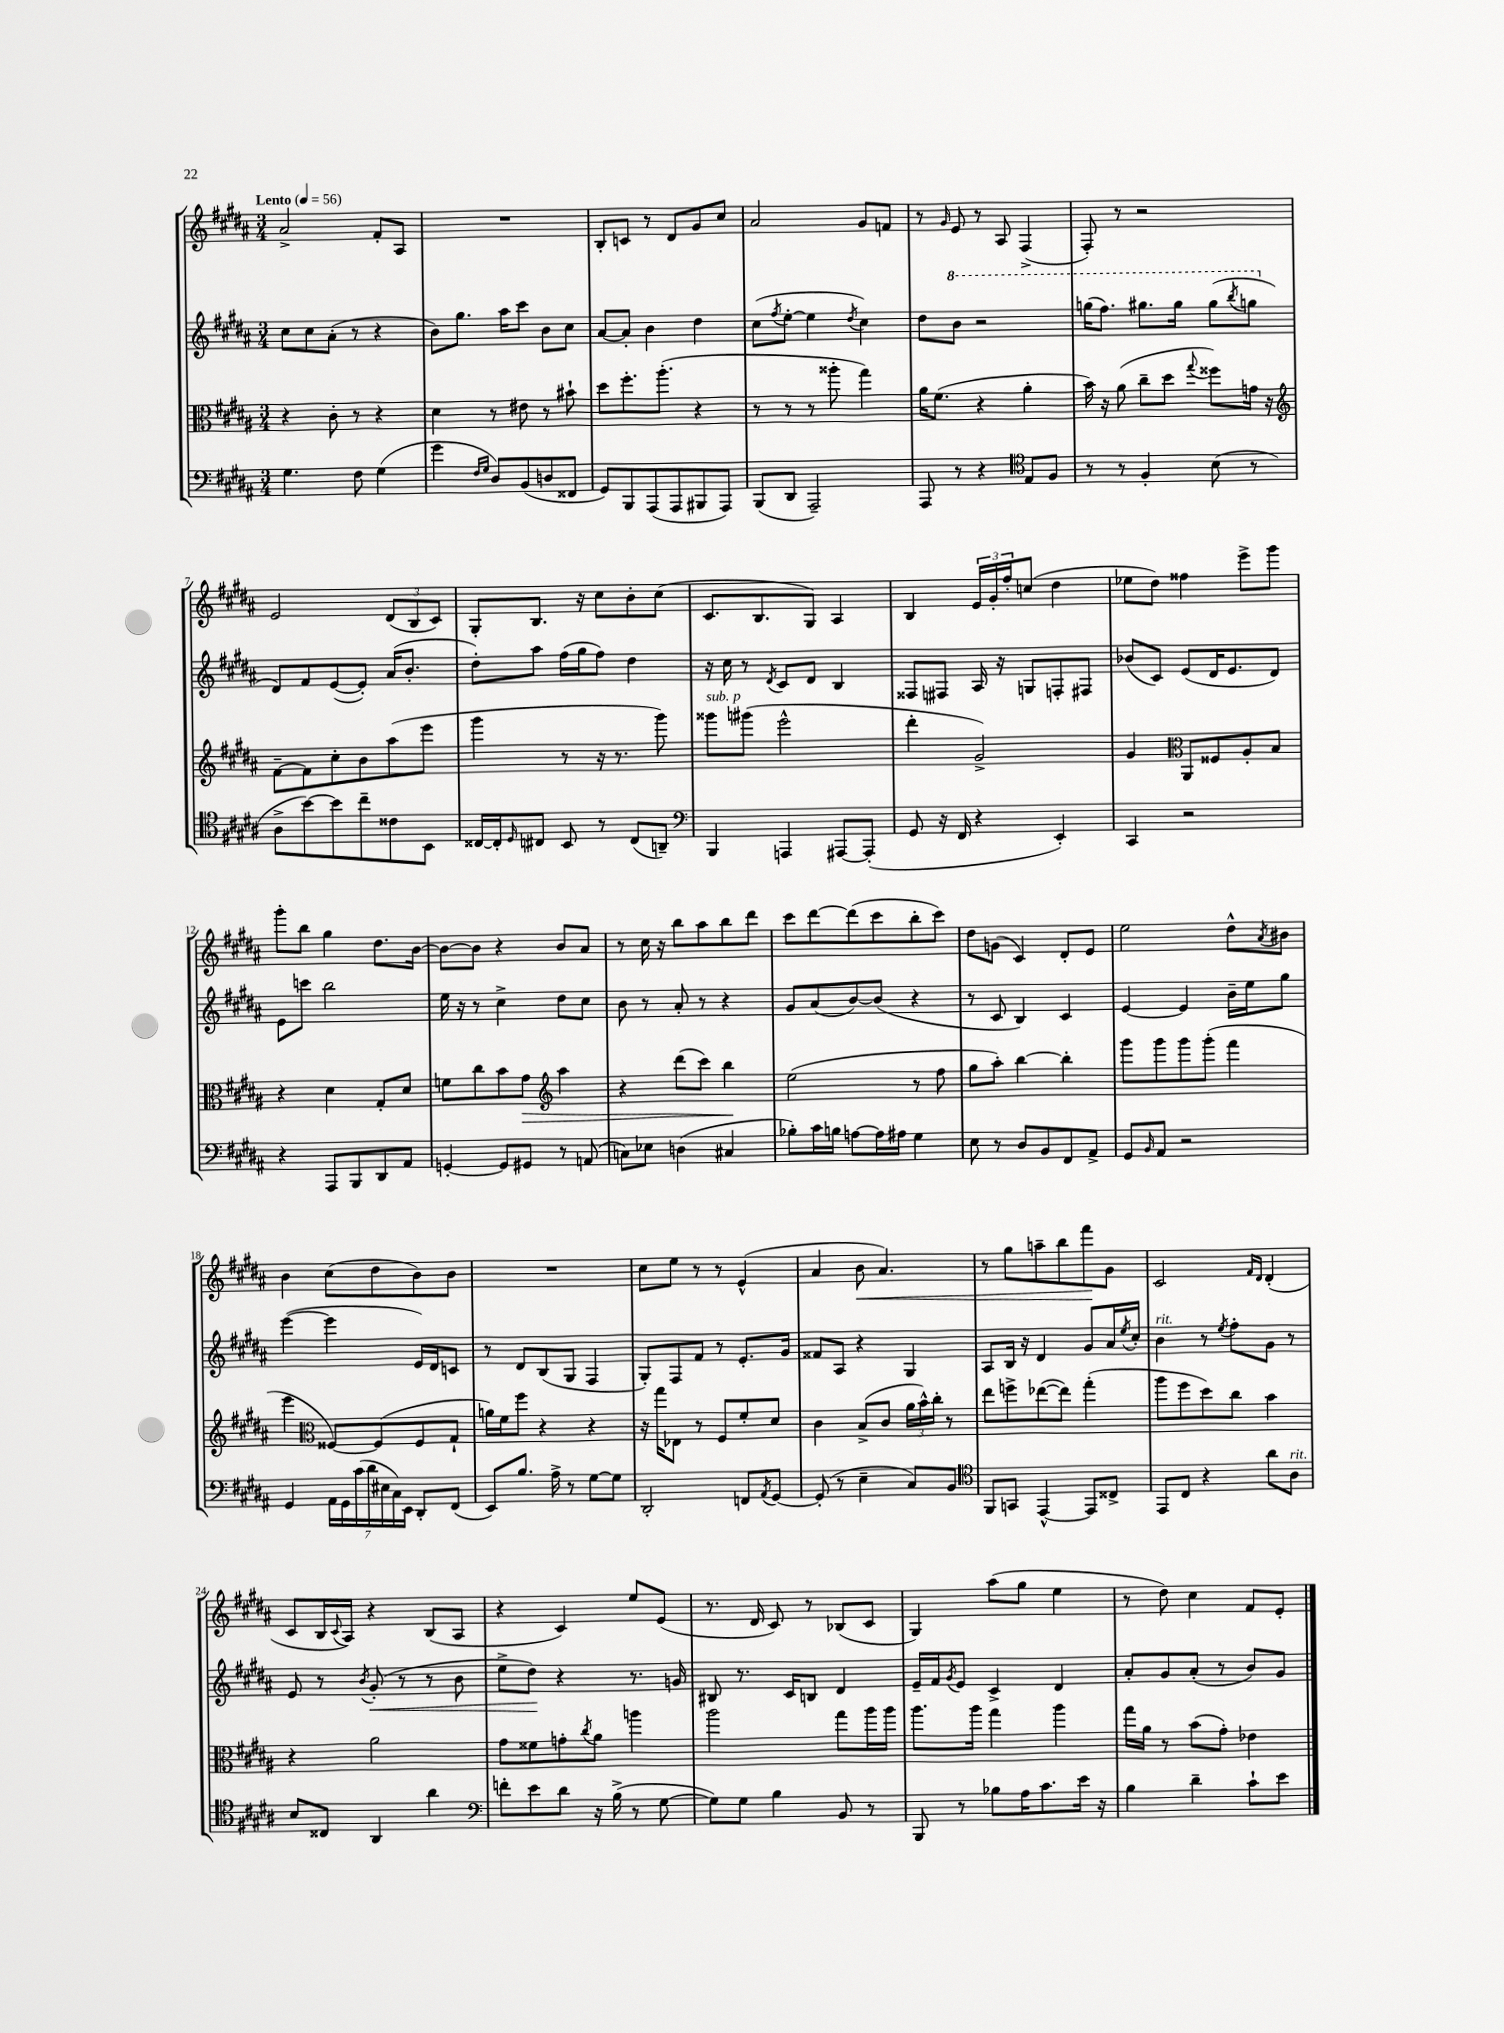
<<
\new StaffGroup <<
\new Staff = "s0" {
    \clef treble \key b \major \numericTimeSignature \time 3/4 \tempo "Lento" 4 = 56
    ais'2-> fis'8-. ais8 |
    R2. |
    b8-. c'8 r8 dis'8 gis'8 cis''8 |
    ais'2 gis'8 f'8 |
    r8 \grace { gis'16 } e'8 r8 ais8 fis4->( |
    fis8-.) r8 r2 |
    e'2 \tuplet 3/2 { dis'8( b8 cis'8) } |
    gis8-. b8. r16 cis''8 b'8-. cis''8( |
    cis'8. b8. gis8) ais4 |
    b4 \tuplet 3/2 { e'16 gis'16-. fis''16-. } c''8( dis''4 |
    ees''8 dis''8) fisis''4 e'''8-> gis'''8 |
    gis'''8-. b''8 gis''4 dis''8. b'16~ |
    b'8~ b'8 r4 b'8 ais'8 |
    r8 cis''16 r16 b''8 ais''8 b''8 dis'''8 |
    cis'''8 dis'''8~ dis'''8( cis'''8 b''8-. cis'''8) |
    dis''8 g'8( cis'4) dis'8-. e'8 |
    e''2 dis''8-^ \acciaccatura { ais'8 } bis'8 |
    b'4 cis''8( dis''8 b'8) b'8 |
    R2. |
    cis''8 e''8 r8 r8 e'4-^( |
    ais'4 b'8\< ais'4.) |
    r8 gis''8 a''8-- b''8 fis'''8\! gis'8 |
    cis'2 \grace { fis'16 dis'16 } dis'4-.( |
    cis'8 b16 \appoggiatura { cis'8 } ais16) r4 b8( ais8 |
    r4 cis'4) e''8 e'8( |
    r8. dis'16 cis'8) r8 bes8( cis'8 |
    gis4) ais''8( gis''8 e''4 |
    r8 dis''8) cis''4 fis'8 e'8-. \bar "|." |
}
\new Staff = "s1" {
    \clef treble \key b \major \numericTimeSignature \time 3/4
    cis''8 cis''8 ais'8-.( r8 r4 |
    b'8) gis''8. ais''16 cis'''8 b'8 cis''8 |
    ais'8~ ais'8-. b'4 dis''4 |
    cis''8( \acciaccatura { fis''8 } e''8~-. e''4 \acciaccatura { dis''8 } cis''4) |
    dis''8 \ottava #1 b''8 r2 |
    g'''16( fis'''8.) gis'''8. gis'''16 gis'''8( \acciaccatura { b'''8 } g'''8 \ottava #0 |
    dis'8) fis'8 e'8~( e'8-.) ais'16( b'8.-. |
    dis''8-.) ais''8 fis''16( gis''16 fis''8) dis''4 |
    r16 cis''16 r8 \acciaccatura { dis'8 } cis'8 dis'8 b4 |
    fisis8 fis8 ais16 r16 g8 f8-. fis8 |
    bes'8( cis'8) e'8( dis'16 e'8. dis'8) |
    e'8 c'''8 b''2 |
    e''16 r16 r8 cis''4-> dis''8 cis''8 |
    b'8 r8 ais'8-. r8 r4 |
    gis'8 ais'8( b'8~) b'8( r4 |
    r8 cis'8 b4) cis'4 |
    e'4~ e'4 b'16-- e''16 gis''8 |
    e'''4~( e'''4 e'16) dis'16 c'8 |
    r8 dis'8 b8( gis8 fis4 |
    gis8-.) fis8 fis'8 r8 e'8.-. gis'16 |
    fisis'8 ais8 r4 gis4 |
    ais8 b16 r16 dis'4 gis'8 ais'16 \acciaccatura { e''8 } cis''16-. |
    b'4^\markup { \italic "rit." } r8 \acciaccatura { e''8 } fis''8-. gis'8 r8 |
    e'8 r8 \acciaccatura { b'8 } gis'8-.\<( r8 r8 b'8 |
    e''8-> dis''8\!) r4 r8. g'16 |
    bis8 r8. cis'16 b8 dis'4 |
    e'16-- fis'16 \acciaccatura { gis'8 } e'8 cis'4-> dis'4 |
    ais'8-. gis'8 ais'8-.( r8 b'8) gis'8 \bar "|." |
}
\new Staff = "s2" {
    \clef alto \key b \major \numericTimeSignature \time 3/4
    r4 cis'8-. r8 r4 |
    dis'4 r8 eis'8 r8 bis'8-! |
    dis''8 fis''8.-. ais''8.-.( r4 |
    r8 r8 r8 aisis''8-. gis''4) |
    ais'16 fis'8.( r4 ais'4-. |
    b'16) r16 ais'8( cis''8-- dis''8 \appoggiatura { gis''8 } fisis''8) g'16 r16 |
    \clef treble fis'8~-- fis'8 cis''8-. b'8 ais''8( e'''8 |
    gis'''4 r8 r16 r8. gis'''8) |
    gisis'''8^\markup { \italic "sub. p" } gis'''8( e'''2-^ |
    dis'''4-. gis'2->) |
    gis'4 \clef alto ais,8 fisis8 ais8-. b8 |
    r4 dis'4 gis8-. dis'8 |
    f'8 cis''8 b'8 gis'8\> \clef treble ais''4 |
    r4 dis'''8( cis'''8) b''4\! |
    e''2( r8 fis''8 |
    gis''8 ais''8-.) b''4~ b''4-. |
    gis'''8 gis'''8 gis'''8 gis'''8-.( fis'''4 |
    e'''4 \clef alto fisis8~) fisis8( fisis8 gis8-! |
    a'16) fis'16 fis''8 r4 r4 |
    r16 gis''16 ees8 r8 fis8 fis'8-. dis'8 |
    cis'4 b8->( cis'8 \tuplet 3/2 { ais'16 b'16-^) cis''16-. } r8 |
    e''8 f''8-> ees''8~( ees''8) gis''4-.( |
    ais''8 fis''8 dis''8) cis''8 b'4 |
    r4 ais'2 |
    gis'8 fisis'8 g'8-. \acciaccatura { cis''8 } ais'8 a''4 |
    ais''2 gis''8 ais''16 ais''16 |
    ais''8. ais''16 gis''4 ais''4 |
    gis''16 ais'16 r8 b'8( gis'8-.) ees'4 \bar "|." |
}
\new Staff = "s3" {
    \clef bass \key b \major \numericTimeSignature \time 3/4
    gis4. fis8 gis4( |
    gis'4 \grace { fis16 gis16 } dis8) b,8( d8 fisis,8 |
    gis,8) b,,8 ais,,8( ais,,8 bis,,8 ais,,8) |
    b,,8( dis,8 ais,,2--) |
    ais,,8 r8 r4 \clef tenor e8 fis8 |
    r8 r8 fis4-. b8( r8 |
    ais8-> b'8~) b'8 cis''8-- cisis'8 b,8 |
    cisis16~ cisis16-. \grace { dis16 } cis8 b,8 r8 cis8( a,8--) |
    \clef bass b,,4 a,,4 ais,,8~ ais,,8-.( |
    gis,8 r16 fis,16 r4 e,4-.) |
    cis,4 r2 |
    r4 ais,,8 b,,8 dis,8 ais,8 |
    g,4~-. g,8 gis,8 r8 a,8( |
    c8) ees8 d4( cis4 |
    bes8-.) cis'16 b16 a8~ a16 ais16 gis4 |
    e8 r8 dis8 b,8 fis,8 ais,8-> |
    gis,8 \grace { b,16 } ais,8 r2 |
    gis,4 \tuplet 7/4 { ais,16 gis,16 cis'16( dis'16 eis16 cis16) e,16 } dis,8-. fis,8( |
    e,8) b8. ais16-> r8 gis8~ gis8 |
    dis,2-. f,8 \acciaccatura { ais,8 } gis,8~ |
    gis,8-.( r8 e4-- cis8) b,8 |
    \clef tenor fis,8 g,8 e,4~-^ e,8 cisis8-> |
    e,8 cis8 r4 ais'8 ais8^\markup { \italic "rit." } |
    b8 cisis8 ais,4 ais'4 |
    \clef bass f'8-. e'8 dis'8 r16 b16->( r8 gis8~ |
    gis8) gis8 b4 b,8 r8 |
    b,,8 r8 bes8 ais16 cis'8. e'16 r16 |
    b4 dis'4-- cis'8-! e'8 \bar "|." |
}
>>
>>
